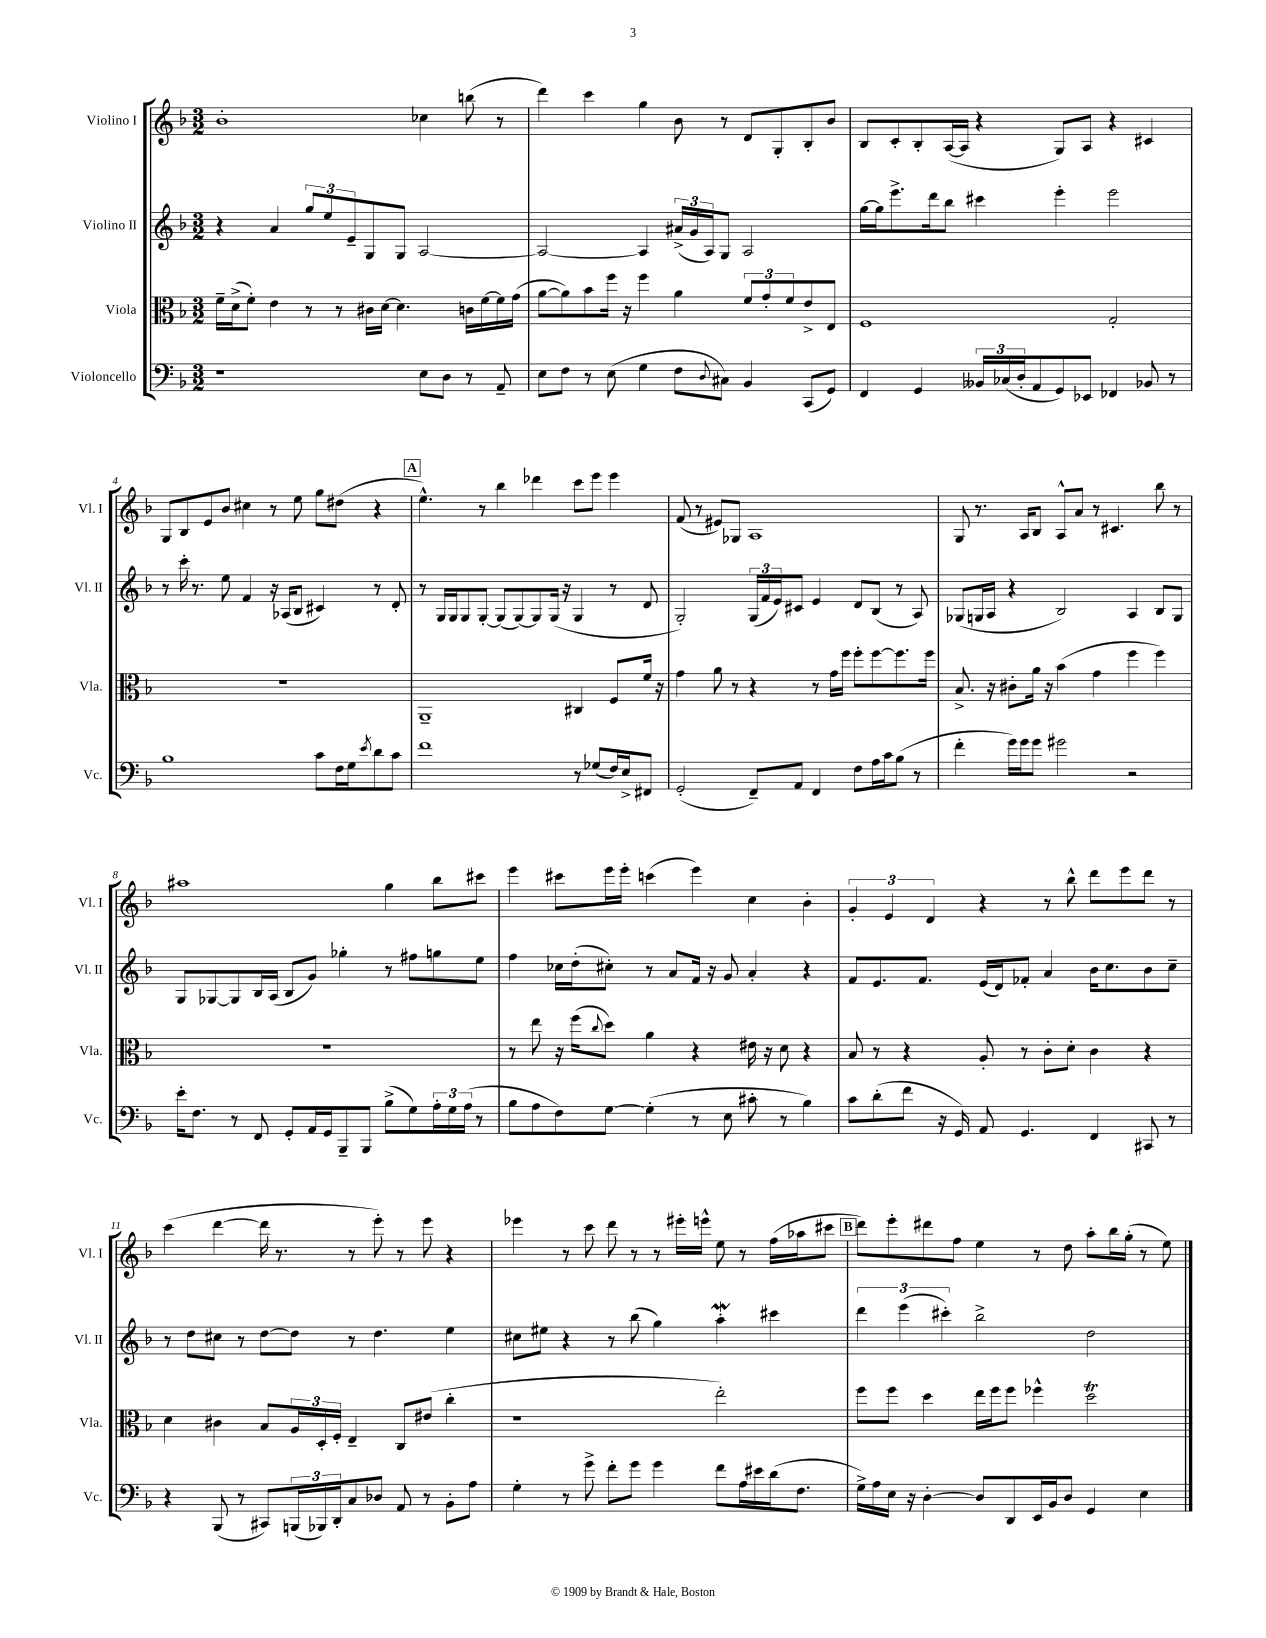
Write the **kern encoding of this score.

**kern	**kern	**kern	**kern
*staff4	*staff3	*staff2	*staff1
*clefF4	*clefC3	*clefG2	*clefG2
*k[b-]	*k[b-]	*k[b-]	*k[b-]
*M3/2	*M3/2	*M3/2	*M3/2
1r	16f~\LL	4r	1b-'
.	(16d^\J	.	.
.	8f'\J)	.	.
.	4e\	4a/	.
.	8r	12gg/L	.
.	.	12ee/	.
.	8r	.	.
.	.	12e~/	.
.	16c#\LL	8G/	.
.	[16d\JJ	.	.
.	4.d\]	8G/J	.
8E\L	.	[2A/	4cc-\
8D\J	.	.	.
8r	16c\LL	.	(8bb\
.	[16f\	.	.
8AA~/	16f\]	.	8r
.	(16g\JJ	.	.
=	=	=	=
8E\L	[8a\L	2A/_	4ddd\)
8F\J	8a\])	.	.
8r	8b-\	.	4ccc\
(8E\	16ff\Jk	.	.
.	16r	.	.
4G\	4ff\	4A/]	4gg\
8F\L	4a\	(24a#^/LL	8b-\
.	.	24g/	.
.	.	24A/J)	.
8qqD/	.	.	.
8C#\J)	.	8G/J	8r
4BB-/	12f/L	2A/	8d/L
.	12g'/	.	.
.	.	.	8G'/
.	12f/	.	.
(8CC/L	8e^/	.	8B-'/
8GG/J)	8E/J	.	8b-/J
=	=	=	=
4FF/	1F	[16gg\LL	8B-/L
.	.	16gg\]J	.
.	.	8.eee^\	8c'/
4GG/	.	.	8B-'/
.	.	16ddd\k	.
.	.	8bb-\J	([16A/L
.	.	.	16A/]JJ
24BB--/LL	.	4ccc#\	4r
(24C-/	.	.	.
24D'/J	.	.	.
8AA/	.	.	.
8GG/)	.	4eee'\	8G/L)
8EE-/J	.	.	8A/J
4FF-/	2G'/	2eee\	4r
8BB-/	.	.	4c#/
8r	.	.	.
=	=	=	=
1B-	1.r	8r	8G/L
.	.	16ccc'\	8B-/
.	.	8.r	.
.	.	.	8e/
.	.	8ee\	8b-/J
.	.	4f/	4cc#\
.	.	16r	8r
.	.	(16A-/LK	.
.	.	8B-/J	8ee\
8c\L	.	4c#/)	8gg\L
16F\L	.	.	(8dd#\J
16G\J	.	.	.
8qe/	.	.	.
8d\	.	8r	4r
8c\J	.	8d'/	.
=	=	=	=
1f	1AA~	8r	4.ee^^\)
.	.	16G/LL	.
.	.	16G/J	.
.	.	8G/	.
.	.	[8G'/J	8r
.	.	(8G/]L	4bb-\
.	.	[8G/)	.
.	.	8G/]	4ddd-\
.	.	(16G/Jk	.
.	.	16r	.
8r	4C#/	4G/	8ccc\L
(8G-/L	.	.	8eee\J
16F/L)	8F/L	8r	4eee\
16E^/J	.	.	.
8FF#/J	16f/Jk	8d/	.
.	16r	.	.
=	=	=	=
(2GG'/	4g\	2G'/)	(8f/
.	.	.	8r
.	8a\	.	8e#/L)
.	8r	.	8G-/J
8FF~/L)	4r	(24G/LL	1A
.	.	24f/	.
.	.	24e/J)	.
8AA/J	.	8c#/J	.
4FF/	8r	4e/	.
.	16g\LL	.	.
.	16ff\JJ	.	.
8F\L	8ff'\L	8d/L	.
16A\L	[8ff\	(8B-/J	.
16c\J	.	.	.
(8B-\J	8.ff\]	8r	.
8r	.	8A/)	.
.	16ff\Jk	.	.
=	=	=	=
4f'\	8.B-^/	(8G-/L	8G/
.	.	16G/L	8.r
.	16r	16A/JJ	.
16g\LL)	8c#'\L	4r	.
16g\J	.	.	16A/LK
8g\J	16a\Jk	.	8B-/J
.	16r	.	.
2g#\	(4b-\	2B-/)	8A^^/L
.	.	.	8a/J
.	4g\	.	8r
.	.	.	4.c#/
2r	4ff\	4A/	.
.	4ff\)	8B-/L	8bb-\
.	.	8G/J	8r
=	=	=	=
16e'\LK	1.r	8G/L	1aa#
8.F\J	.	.	.
.	.	[8G-/	.
8r	.	8G-/]	.
8FF/	.	16B-/L	.
.	.	(16A/JJ	.
8GG'/L	.	8B-/L	.
16AA/L	.	8g/J)	.
16GG/J	.	.	.
8BBB-~/	.	4gg-'\	.
8BBB-/J	.	.	.
(8B-^\L	.	8r	4gg\
8G\)	.	8ff#\L	.
24A'\L	.	8gg\	8bb-\L
24G\	.	.	.
(24A\JJ	.	.	.
8r	.	8ee\J	8ccc#\J
=	=	=	=
8B-\L	8r	4ff\	4eee\
8A\	8ee\	.	.
8F\)	16r	16cc-\LL	8ccc#\L
.	(16ff\LK	(16dd'\J	.
.	8qqcc/	.	.
[8G\J	8dd\J)	8cc#'\J)	16eee\L
.	.	.	16eee'\JJ
(4G'\]	4a\	8r	(4ccc\
.	.	8a/L	.
8r	4r	16f/Jk	4eee\)
.	.	16r	.
8E\	.	8g/	.
8c#'\	16e#\	4a'/	4cc\
.	16r	.	.
8r	8d\	.	.
4B-\)	4r	4r	4b-'\
=	=	=	=
8c\L	8B-/	8f/L	6g'/
(8d'\	8r	8.e/	.
.	.	.	6e/
8f\J	4r	.	.
.	.	8.f/J	.
.	.	.	6d/
16r	.	.	.
16GG/)	.	.	.
8AA/	8A'/	(16e/LL	4r
.	.	16d/J)	.
4.GG/	8r	8f-'/J	.
.	8c'\L	4a/	8r
.	8d'\J	.	8bb-^^\
4FF/	4c\	16b-\LK	8ddd\L
.	.	8.cc\	.
.	.	.	8eee\
8CC#/	4r	8b-\	8ddd\J
8r	.	8cc~\J	8r
=	=	=	=
4r	4d\	8r	(4ccc\
.	.	8dd\L	.
(8BBB-/	4c#\	8cc#\J	[4ddd\
8r	.	8r	.
8CC#/L)	8B-/L	[8dd\L	16ddd\]
.	.	.	8.r
(24BBB/L	24A/L	8dd\]J	.
24BBB-/)	24D'/	.	.
24DD'/J	24F'/JJ	.	.
8C/	4E~/	8r	8r
8D-/J	.	4.dd\	8eee'\)
8AA/	8C/L	.	8r
8r	(8e#/J	.	8eee\
8BB-'\L	4cc'\	4ee\	4r
8A\J	.	.	.
=	=	=	=
4G'\	1r	8cc#\L	4eee-\
.	.	8ee#\J	.
8r	.	4r	8r
8g^\	.	.	8ccc\
8f'\L	.	8r	8ddd\
8g\J	.	(8bb-\	8r
4g\	.	4gg\)	8r
.	.	.	16eee#'\LL
.	.	.	16eee^^\JJ
8f\L	2ee'\)	4aa'\	8ee\
16A\L	.	.	8r
16e#\	.	.	.
(16d\J	.	4ccc#\	(16ff\LL
8.F\J	.	.	16aa-\J
.	.	.	8ccc#\J
=	=	=	=
16G^\LL)	8ff\L	6ddd\	8ddd\L)
16A\	.	.	.
16E\JJ	8ff\J	.	8eee'\
.	.	(6eee\	.
16r	.	.	.
[4D'\	4dd\	.	8ddd#\
.	.	6ccc#'\)	.
.	.	.	8ff\J
8D/]L	16ee\LL	2bb-^\	4ee\
.	16ff\J	.	.
8DD/	8ff\J	.	.
16EE/L	4ff-^^\	.	8r
16BB-/J	.	.	.
8D/J	.	.	8dd\
4GG/	2dd\	2dd\	8aa'\L
.	.	.	16bb-\L
.	.	.	(16gg'\JJ
4E\	.	.	8r
.	.	.	8ee\)
==	==	==	==
*-	*-	*-	*-
